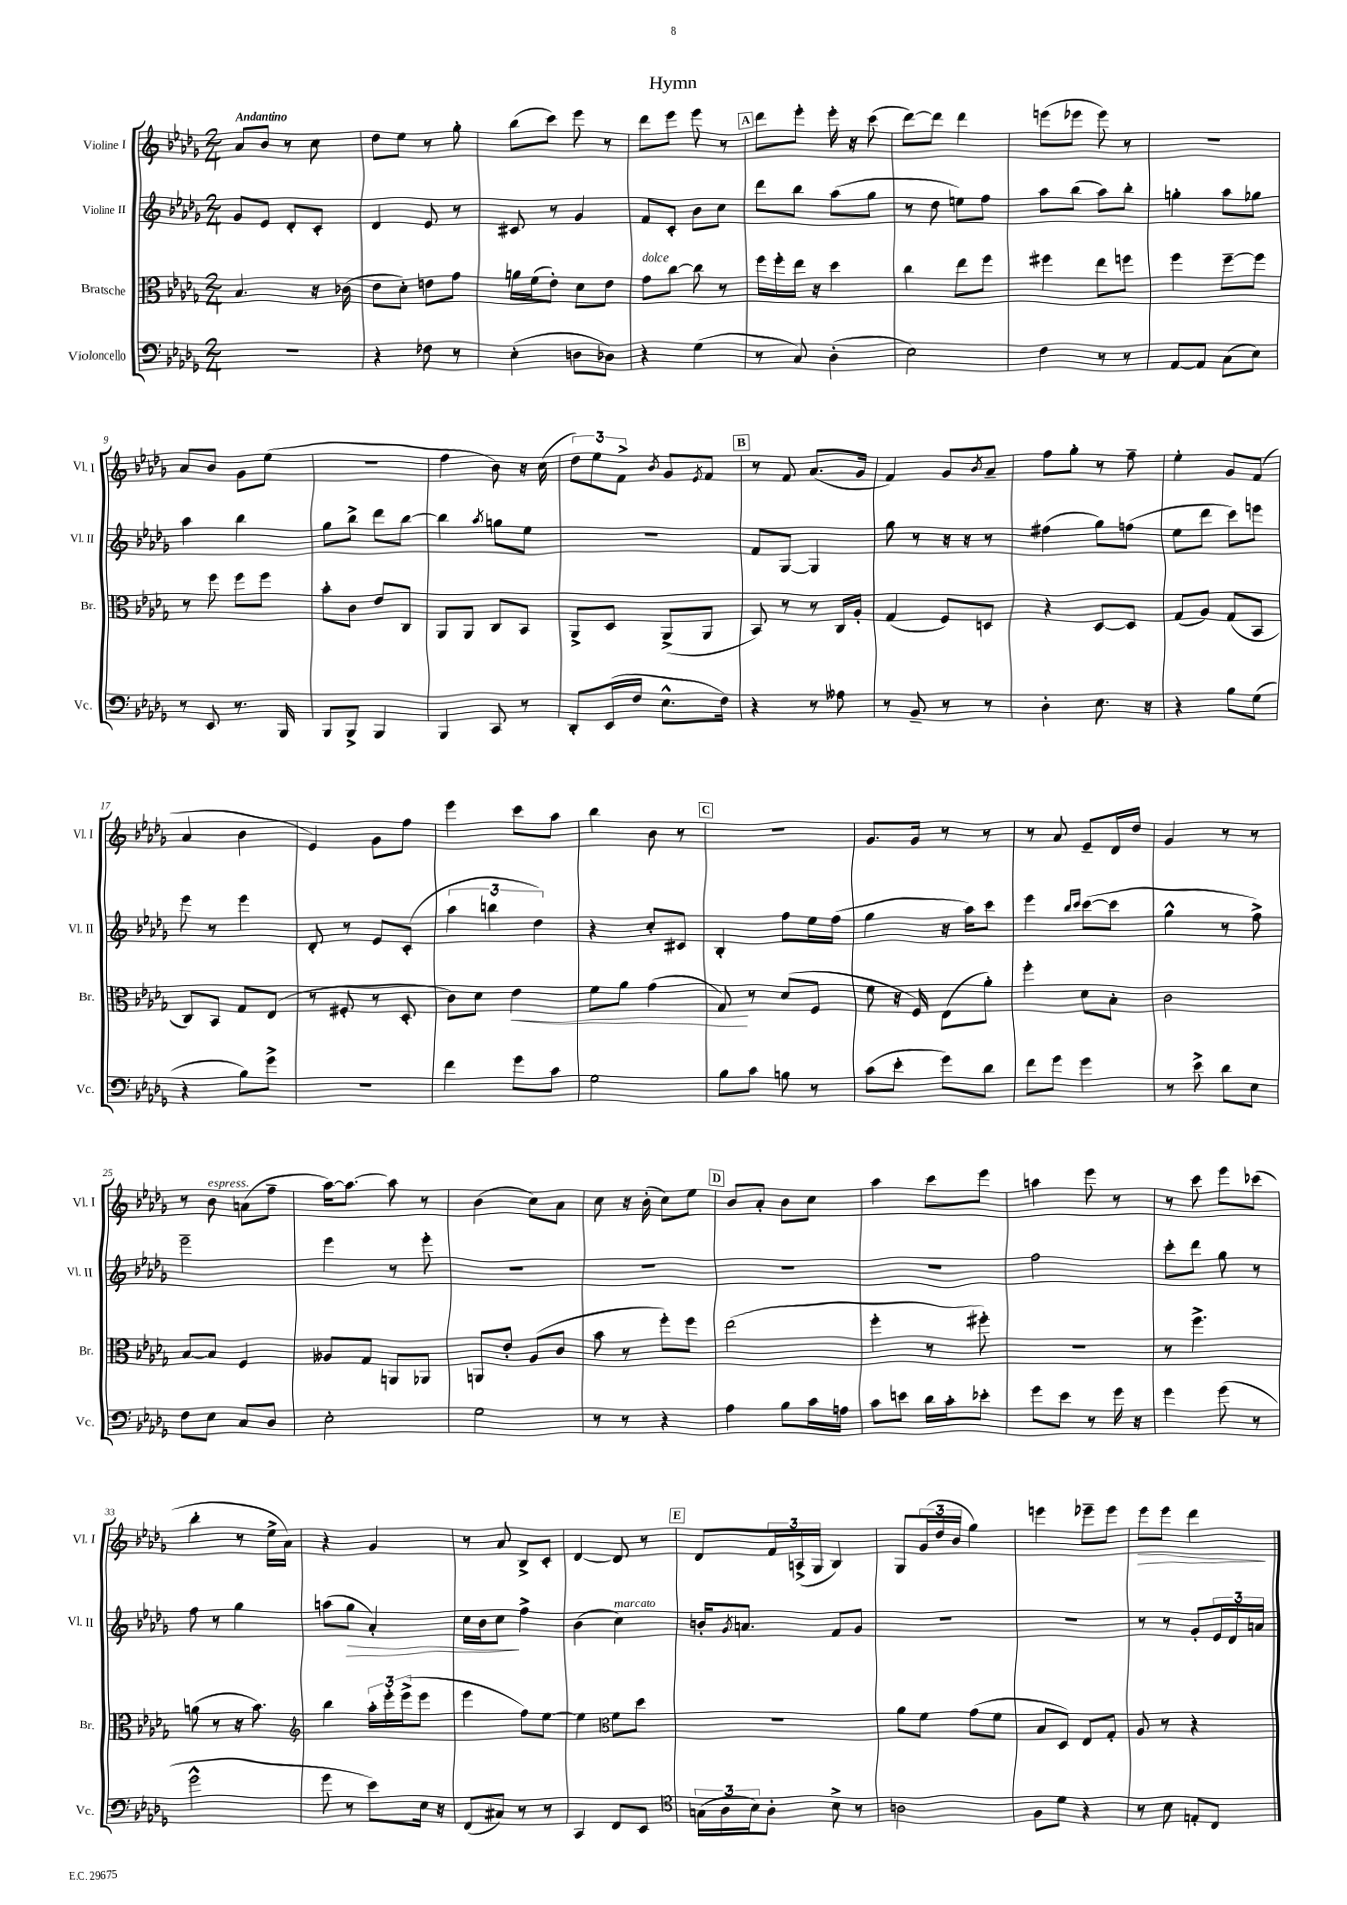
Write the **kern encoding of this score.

**kern	**kern	**kern	**kern
*staff4	*staff3	*staff2	*staff1
*clefF4	*clefC3	*clefG2	*clefG2
*k[b-e-a-d-g-]	*k[b-e-a-d-g-]	*k[b-e-a-d-g-]	*k[b-e-a-d-g-]
*M2/4	*M2/4	*M2/4	*M2/4
2r	4.B-	8g-	8a-
.	.	8e-	8b-
.	.	8d-'	8r
.	16r	8c'	8cc
.	(16c-	.	.
=	=	=	=
4r	8e-	4d-	8dd-
.	8d-')	.	8ee-
8F-	8e	8e-	8r
8r	8g-	8r	8gg-'
=	=	=	=
(4E-'	16a	8c#	(8bb-
.	(16f	.	.
.	8e-')	8r	8ccc)
8D	8d-	4g-	8eee-
8D-)	8e-	.	8r
=	=	=	=
4r	8g-	8f	8ddd-
.	[8cc	8c'	8eee-
(4G-	8cc]	8b-	8eee-
.	8r	8cc	8r
=	=	=	=
8r	16ff	8ddd-	8ddd-
.	16ff'	.	.
8C)	16ee-	8bb-	8eee-'
.	16r	.	.
(4D-'	4dd-	(8aa-	16eee-'
.	.	.	16r
.	.	8gg-	(8ccc
=	=	=	=
2E-)	4cc	8r	[8ddd-)
.	.	8dd-	8ddd-]
.	8ee-	8ee)	4ddd-
.	8ff	8ff	.
=	=	=	=
4F	4ff#	8aa-	(8eee
.	.	(8bb-	8eee-
8r	8ee-	8aa-)	8eee-)
8r	8ff	8bb-'	8r
=	=	=	=
[8AA-	4ff	4gg'	2r
8AA-]	.	.	.
(8C	[8ff~	8aa-	.
8E-)	8ff]	8gg-	.
=	=	=	=
8r	8r	4aa-	8a-
8EE-	8ff	.	8b-
8.r	8ff	4bb-	8g-
.	8ff	.	(8ee-
16BBB-	.	.	.
=	=	=	=
8BBB-	8b-'	8gg-	2r
8BBB-^	8c	8bb-^	.
4BBB-	8e-	8ddd-	.
.	8C	[8bb-	.
=	=	=	=
4BBB-	8AA-	4bb-]	4ff
.	8AA-	.	.
.	.	8qaa-	.
8CC	8C	8gg	8b-)
8r	8BB-	8ee-	16r
.	.	.	(16cc
=	=	=	=
8DD-'	8AA-^	2r	12dd-)
.	.	.	12ee-
(16EE-	8D-	.	.
.	.	.	12f^
16F	.	.	.
.	.	.	8qb-
8.E-^^	(8AA-^	.	8g-
.	.	.	8qe-
.	8AA-	.	8f
16F)	.	.	.
=	=	=	=
4r	8BB-)	8f	8r
.	8r	[8G-	8f
8r	8r	4G-]	(8.a-
8A--	16C	.	.
.	16A-'	.	16g-
=	=	=	=
8r	(4G-	8gg-	4f)
8BB-~	.	8r	.
8r	8F)	16r	8g-
.	.	16r	.
.	.	.	8qb-
8r	8D	8r	8a-~
=	=	=	=
4D-'	4r	(4ff#	8ff
.	.	.	8gg-'
8.E-	[8D-	8gg-)	8r
.	8D-]	(8ff	8ff~
16r	.	.	.
=	=	=	=
4r	(8G-	8ee-	4ee-'
.	8A-)	8ddd-	.
8B-	(8G-	8ccc)	8g-
(8G-	8BB-	8eee	(8f
=	=	=	=
4r	8C)	8eee-	4a-
.	8BB-	8r	.
8B-)	8G-	4eee-	4b-
8g-^	(8E-	.	.
=	=	=	=
2r	8r	8d-'	4e-)
.	8F#'	8r	.
.	8r	8e-	8g-
.	8D-'	(8c'	8ff
=	=	=	=
4f	8c)	6aa-	4eee-
.	8d-	.	.
.	.	6bb	.
8g-	4e-	.	8ccc
.	.	6dd-)	.
8c	.	.	8aa-
=	=	=	=
2G-	8f	4r	4bb-
.	8a-	.	.
.	(4g-	8cc'	8b-
.	.	8c#	8r
=	=	=	=
8B-	8G-)	4B-'	2r
8c	8r	.	.
8B	(8d-	8ff	.
8r	8F	16ee-	.
.	.	(16ff	.
=	=	=	=
(8c	8f	4gg-	8.g-
8e-'	16r	.	.
.	16F)	.	16g-
8g-)	(8E-	16r	8r
.	.	16aa-)	.
8d-	8a-')	8ccc	8r
=	=	=	=
8f	4ff'	4eee-	8r
8g-	.	.	8a-
.	.	16qqbb-	.
.	.	16qqccc	.
4g-	8d-	([8ccc	8e-~
.	8B-'	8ccc]	16d-
.	.	.	16dd-
=	=	=	=
8r	2c	4gg-^^	4g-
8e-^	.	.	.
8d-	.	8r	8r
8E-	.	8ff^)	8r
=	=	=	=
8F	[8B-	2eee-~	8r
8E-	8B-]	.	8b-
8C	4F	.	(8a
8D-	.	.	8ff~
=	=	=	=
2E-'	8A--	4eee-	[16aa-)
.	.	.	8.aa-_
.	8G-	.	.
.	8AA	8r	8aa-]
.	8AA-	8eee-'	8r
=	=	=	=
2G-	8AA	2r	(4b-
.	8e-'	.	.
.	(8A-	.	8cc)
.	8c	.	8a-
=	=	=	=
8r	8b-	2r	8cc
8r	8r	.	16r
.	.	.	(16b-'
4r	8ff')	.	8cc)
.	8ff	.	8ee-
=	=	=	=
4A-	(2ee-	2r	8b-
.	.	.	8a-'
8B-	.	.	8b-
16c	.	.	8cc
16A	.	.	.
=	=	=	=
8c	4ff'	2r	4aa-
8e	.	.	.
16d-	8r	.	8ccc
16c'	.	.	.
8e-'	8ff#')	.	8eee-
=	=	=	=
8g-	2r	2ff	4aa
8e-	.	.	.
8r	.	.	8eee-
16g-	.	.	8r
16r	.	.	.
=	=	=	=
4g-	8r	8ccc'	8r
.	4.ff^	8ddd-	8ccc
(8g-	.	8gg-	8eee-
8r	.	8r	(8ccc-
=	=	=	=
2g-^^	(8a	8ff	4bb-'
.	8r	8r	.
.	16r	4gg-	8r
.	8.b-)	.	.
.	.	.	16ee-^
.	.	.	16a-)
=	=	=	=
*	*clefG2	*	*
8g-	4bb-	(8aa	4r
8r	.	8gg-	.
8e-)	24aa-'	4a-')	4g-
.	24eee-'	.	.
.	(24eee-^	.	.
16E-	8eee-	.	.
16r	.	.	.
=	=	=	=
(8FF	4eee-	16cc	8r
.	.	16b-	.
8C#)	.	8cc	8a-
8r	8ff)	4ff^	8B-^
8r	[8ee-	.	8c'
=	=	=	=
4CC	4ee-]	(4b-	[4d-
*	*clefC3	*	*
8FF	8f	4cc)	8d-]
8EE-	8dd-	.	8r
=	=	=	=
*clefC4	*	*	*
(24G	2r	16b'	8d-
24A-	.	.	.
.	.	8qg-	.
.	.	8.a	.
24B-)	.	.	.
8A-'	.	.	24f
.	.	.	(24A^
.	.	.	24G-
8B-^	.	8f	4B-)
8r	.	8g-	.
=	=	=	=
2A	8a-	2r	8G-
.	8f	.	(24g-
.	.	.	24dd-
.	.	.	24b-
.	(8g-	.	4gg-)
.	8f	.	.
=	=	=	=
8F	8B-	2r	4eee
8d-	8D-)	.	.
4r	8E-	.	8eee-~
.	8G-'	.	8eee-
=	=	=	=
8r	8A-	8r	8eee-
8B-	8r	8r	8eee-
8E'	4r	8g-'	4ddd-
8C	.	24e-	.
.	.	24d-	.
.	.	24a	.
==	==	==	==
*-	*-	*-	*-
